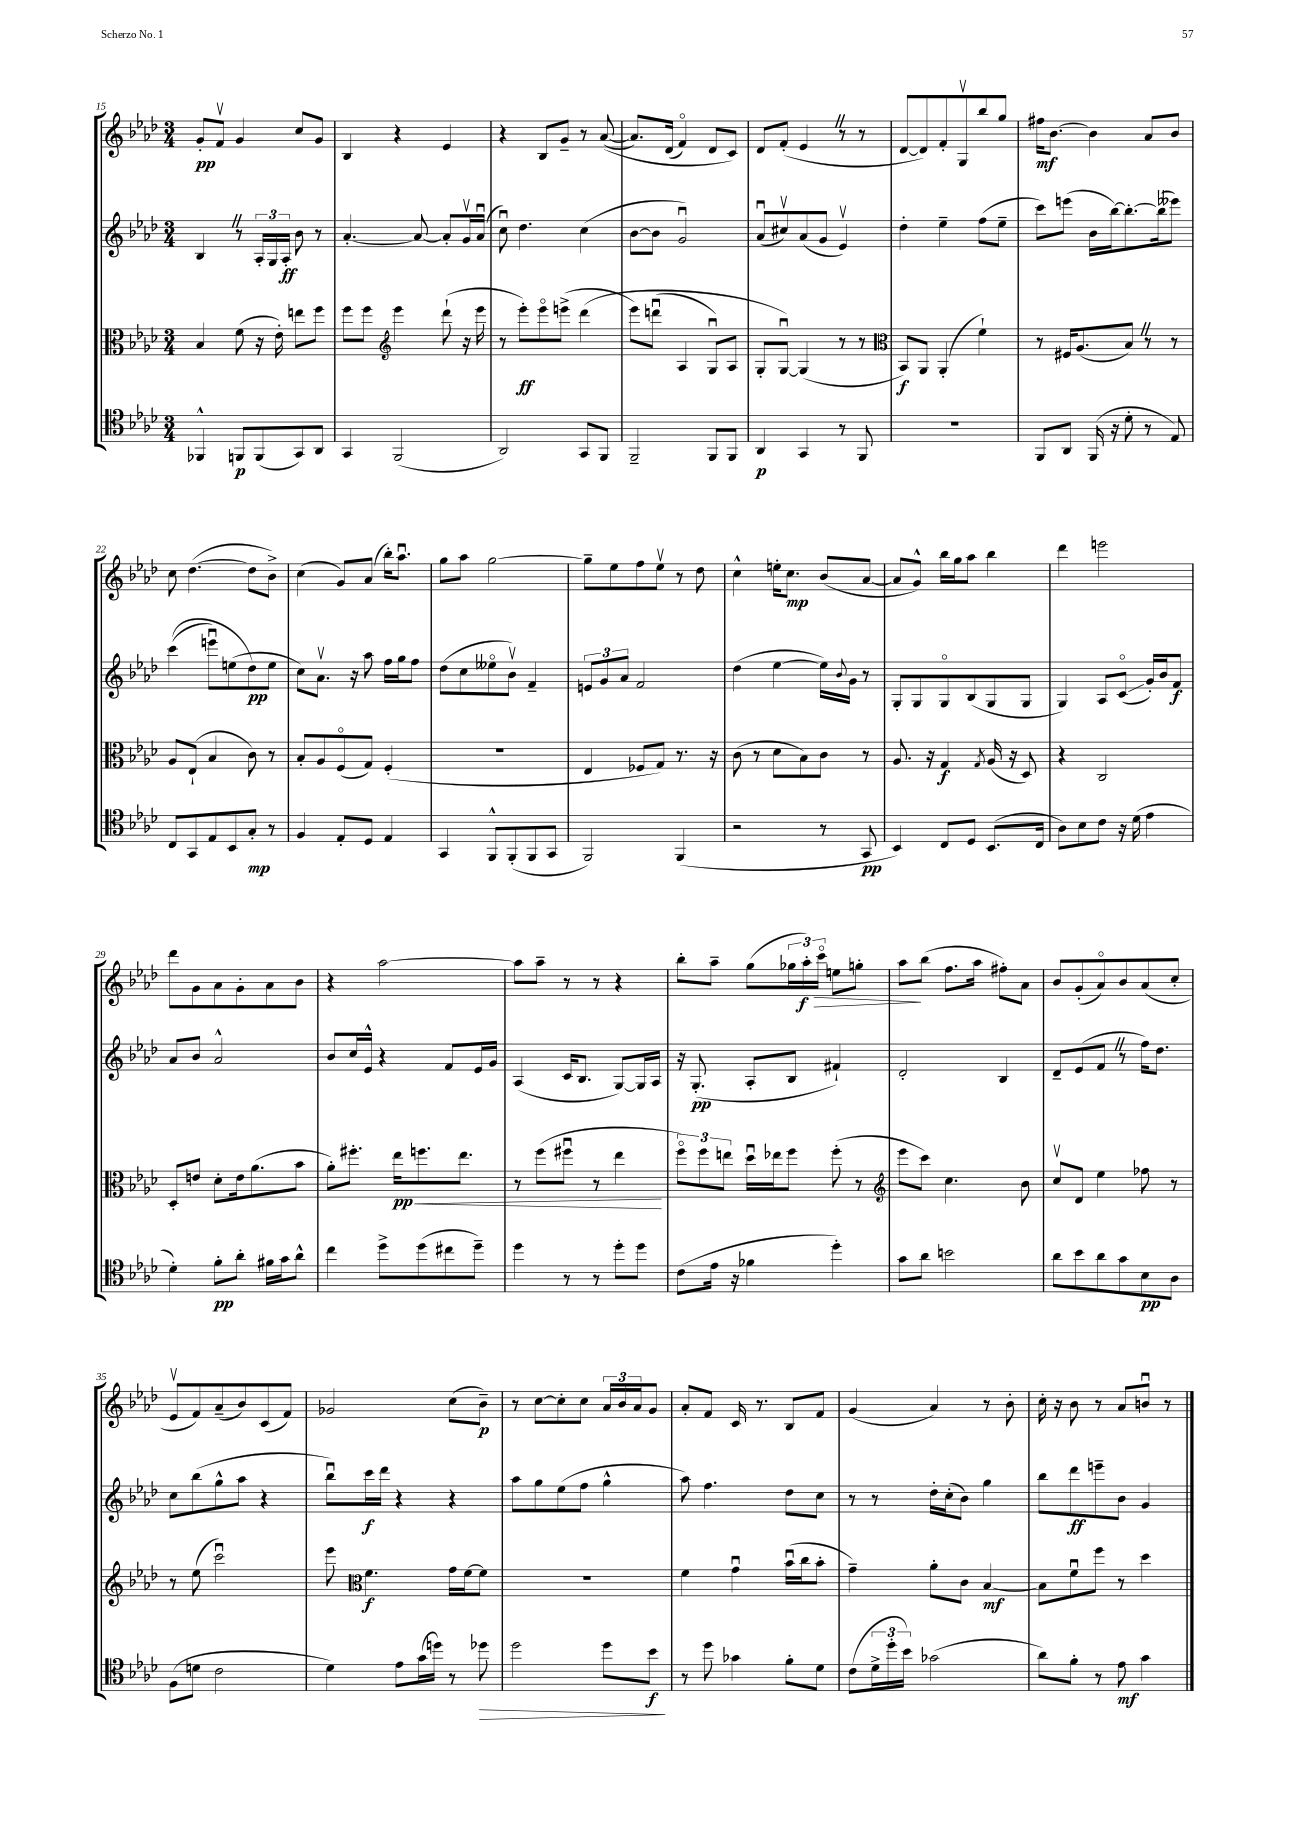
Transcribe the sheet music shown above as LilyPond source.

<<
\new StaffGroup <<
\new Staff = "s0" {
    \clef treble \key aes \major \numericTimeSignature \time 3/4
    g'8-.\pp f'8\upbow g'4 c''8 g'8 |
    bes4 r4 ees'4 |
    r4 bes8 g'8-- r8 aes'8~(\( |
    aes'8.) des'16( f'4\flageolet) des'8 c'8\) |
    des'8 f'8-.( ees'4 \once \override BreathingSign.text = \markup { \musicglyph "scripts.caesura.straight" } \breathe r8 r8 |
    des'8~ des'8) f'8-. g8\upbow bes''8 g''8 |
    fis''16\mf bes'8.~ bes'4 aes'8 bes'8 |
    c''8 des''4.~( des''8 bes'8->) |
    c''4( g'8) aes'8( bes''16-.) aes''8.\downbow |
    g''8 aes''8 g''2~ |
    g''8-- ees''8 f''8 ees''8\upbow r8 des''8 |
    c''4-^ e''16-. c''8.\mp bes'8( aes'8~ |
    aes'8 g'8-^) bes''16 g''16 aes''8 bes''4 |
    des'''4 e'''2 |
    des'''8 g'8 aes'8 g'8-. aes'8 bes'8 |
    r4 aes''2~ |
    aes''8 aes''8-- r8 r8 r4 |
    bes''8-. aes''8-- g''8( \tuplet 3/2 { ges''16 aes''16-.\f) c'''16\flageolet\> } e''8 g''8-. |
    aes''8\! bes''8( f''8. aes''16 fis''8-.) aes'8 |
    bes'8 g'8-.( aes'8\flageolet) bes'8 aes'8( c''8-. |
    ees'8\upbow f'8) aes'8--( bes'8) c'8( f'8) |
    ges'2 c''8( bes'8--\p) |
    r8 c''8~ c''8-. c''8 \tuplet 3/2 { aes'16 bes'16 aes'16 } g'8 |
    aes'8-. f'8 c'16 r8. bes8 f'8 |
    g'4( aes'4) r8 bes'8-. |
    c''16-. r16 bes'8 r8 aes'8 b'8\downbow r8 \bar "|." |
}
\new Staff = "s1" {
    \clef treble \key aes \major \numericTimeSignature \time 3/4
    bes4 \once \override BreathingSign.text = \markup { \musicglyph "scripts.caesura.straight" } \breathe r8 \tuplet 3/2 { aes16-. g16 aes16-.\ff } bes'8 r8 |
    aes'4.~-. aes'8~ aes'8-. g'16\upbow aes'16\downbow( |
    c''8\downbow) des''4. c''4( |
    bes'8~ bes'8 g'2\downbow) |
    aes'8\downbow( cis''8\upbow) aes'8( g'8 ees'4\upbow) |
    des''4-. ees''4-- f''8( ees''8-- |
    c'''8) e'''8( bes'16 bes''16~) bes''8.~-. bes''16( eeses'''8) |
    c'''4(\( e'''8\downbow) e''8( des''8\pp\) e''8 |
    c''8) aes'8.\upbow r16 aes''8 f''16 g''16 f''8 |
    des''8( c''8 eeses''8\flageolet bes'8\upbow) f'4-- |
    \tuplet 3/2 { e'8 g'8 aes'8 } f'2 |
    des''4( ees''4~ ees''16) \appoggiatura { bes'8 } g'16 r8 |
    g8-. g8 g8\flageolet bes8( g8 g8 |
    g4) aes8 c'8\flageolet\glissando( g'16-.) bes'16 f'8\f |
    aes'8 bes'8 aes'2-^ |
    bes'8 c''16 ees'16-^ r4 f'8 ees'16 g'16 |
    aes4( c'16 bes8. g8~) g16 aes16 |
    r16 g8.-.\pp( aes8-. bes8 fis'4-!) |
    des'2-. bes4 |
    des'8-- ees'8( f'8 \once \override BreathingSign.text = \markup { \musicglyph "scripts.caesura.straight" } \breathe r8 f''16) des''8. |
    c''8 bes''8( g''8-^ aes''8 r4 |
    bes''8\downbow) c'''16\f des'''16 r4 r4 |
    aes''8 g''8 ees''8( f''8 g''4-^ |
    aes''8) f''4. des''8 c''8 |
    r8 r8 des''16-. c''16-.( bes'8) g''4 |
    bes''8 des'''8\ff e'''8-- bes'8 g'4 \bar "|." |
}
\new Staff = "s2" {
    \clef alto \key aes \major \numericTimeSignature \time 3/4
    bes4 f'8( r16 ees'16-.) e''8 f''8 |
    f''8 f''8 \clef treble ees'''4 des'''8-!( r16 ees'''16 |
    r8 ees'''8-.\ff) ees'''8\flageolet e'''8->( des'''4\( |
    ees'''8) d'''8\downbow( aes4 g8\downbow) aes8 |
    g8-. g8~\downbow\) g4( r8 r8 |
    \clef alto bes,8\f) aes,8 aes,4-.( f'4-!) |
    r8 fis16 aes8.( bes8) \once \override BreathingSign.text = \markup { \musicglyph "scripts.caesura.straight" } \breathe r8 r8 |
    aes8 ees8-!( bes4 c'8) r8 |
    bes8-. aes8 f8\flageolet( g8) f4-.( |
    R2. |
    ees4 fes8 g8) r8. r16 |
    c'8( r8 des'8 bes8) c'8 r8 |
    aes8. r16 g4\f \acciaccatura { g8 } aes16( r16 des8) |
    r4 c2 |
    des8-. e'8 des'8-. e'16 aes'8.( bes'8 |
    aes'8-.) fis''8.-. ees''16\pp\< f''8. ees''8. |
    r8 f''8( fis''8\downbow r8 ees''4\! |
    \tuplet 3/2 { f''8\flageolet) f''8 e''8 } des''16\downbow ees''16 f''8 f''8-.( r8 |
    \clef treble ees'''8 c'''8) c''4. bes'8 |
    c''8\upbow des'8 ees''4 fes''8 r8 |
    r8 ees''8( c'''2\downbow) |
    ees'''8 \clef alto f'4.\f g'16 f'16~ f'8 |
    R2. |
    f'4 g'4\downbow bes'16\downbow( c''16 bes'8-. |
    g'4--) aes'8-. c'8 bes4~\mf |
    bes8 f'8\downbow f''8 r8 des''4 \bar "|." |
}
\new Staff = "s3" {
    \clef tenor \key aes \major \numericTimeSignature \time 3/4
    fes,4-^ f,8\p f,8( g,8) aes,8 |
    g,4 f,2( |
    aes,2) g,8 f,8 |
    f,2-- f,8 f,8 |
    aes,4\p g,4 r8 f,8 |
    R2. |
    f,8 aes,8 f,16( r16 des'8-. r8 ees8) |
    c8 g,8 ees8 bes,8 g8-.\mp r8 |
    f4 ees8-. des8 ees4 |
    g,4 f,8-^ f,8-.( f,8 g,8 |
    f,2) f,4( |
    r2 r8 g,8\pp |
    bes,4) c8 des8 bes,8.( c16 |
    aes8) bes8 c'8 r16 des'16( ees'4 |
    des'4-.) f'8-.\pp aes'8-. fis'16 g'16 aes'8-^ |
    c''4 des''8-> des''8( cis''8 des''8--) |
    des''4 r8 r8 des''8-. des''8 |
    c'8( ees'16 r16 fes'4 des''4-.) |
    g'8 aes'8 b'2 |
    aes'8 bes'8 aes'8 g'8 bes8\pp aes8 |
    f8( d'8 c'2 |
    des'4) ees'8 g'16( d''16) r8 des''8\> |
    des''2 des''8 bes'8\f\! |
    r8 des''8 ges'4 f'8-. des'8 |
    c'8( \tuplet 3/2 { des'16-> des''16-. bes'16) } ges'2( |
    aes'8) f'8-. r8 ees'8\mf g'4 \bar "|." |
}
>>
>>
\layout { \context { \Score currentBarNumber = #15 } }
